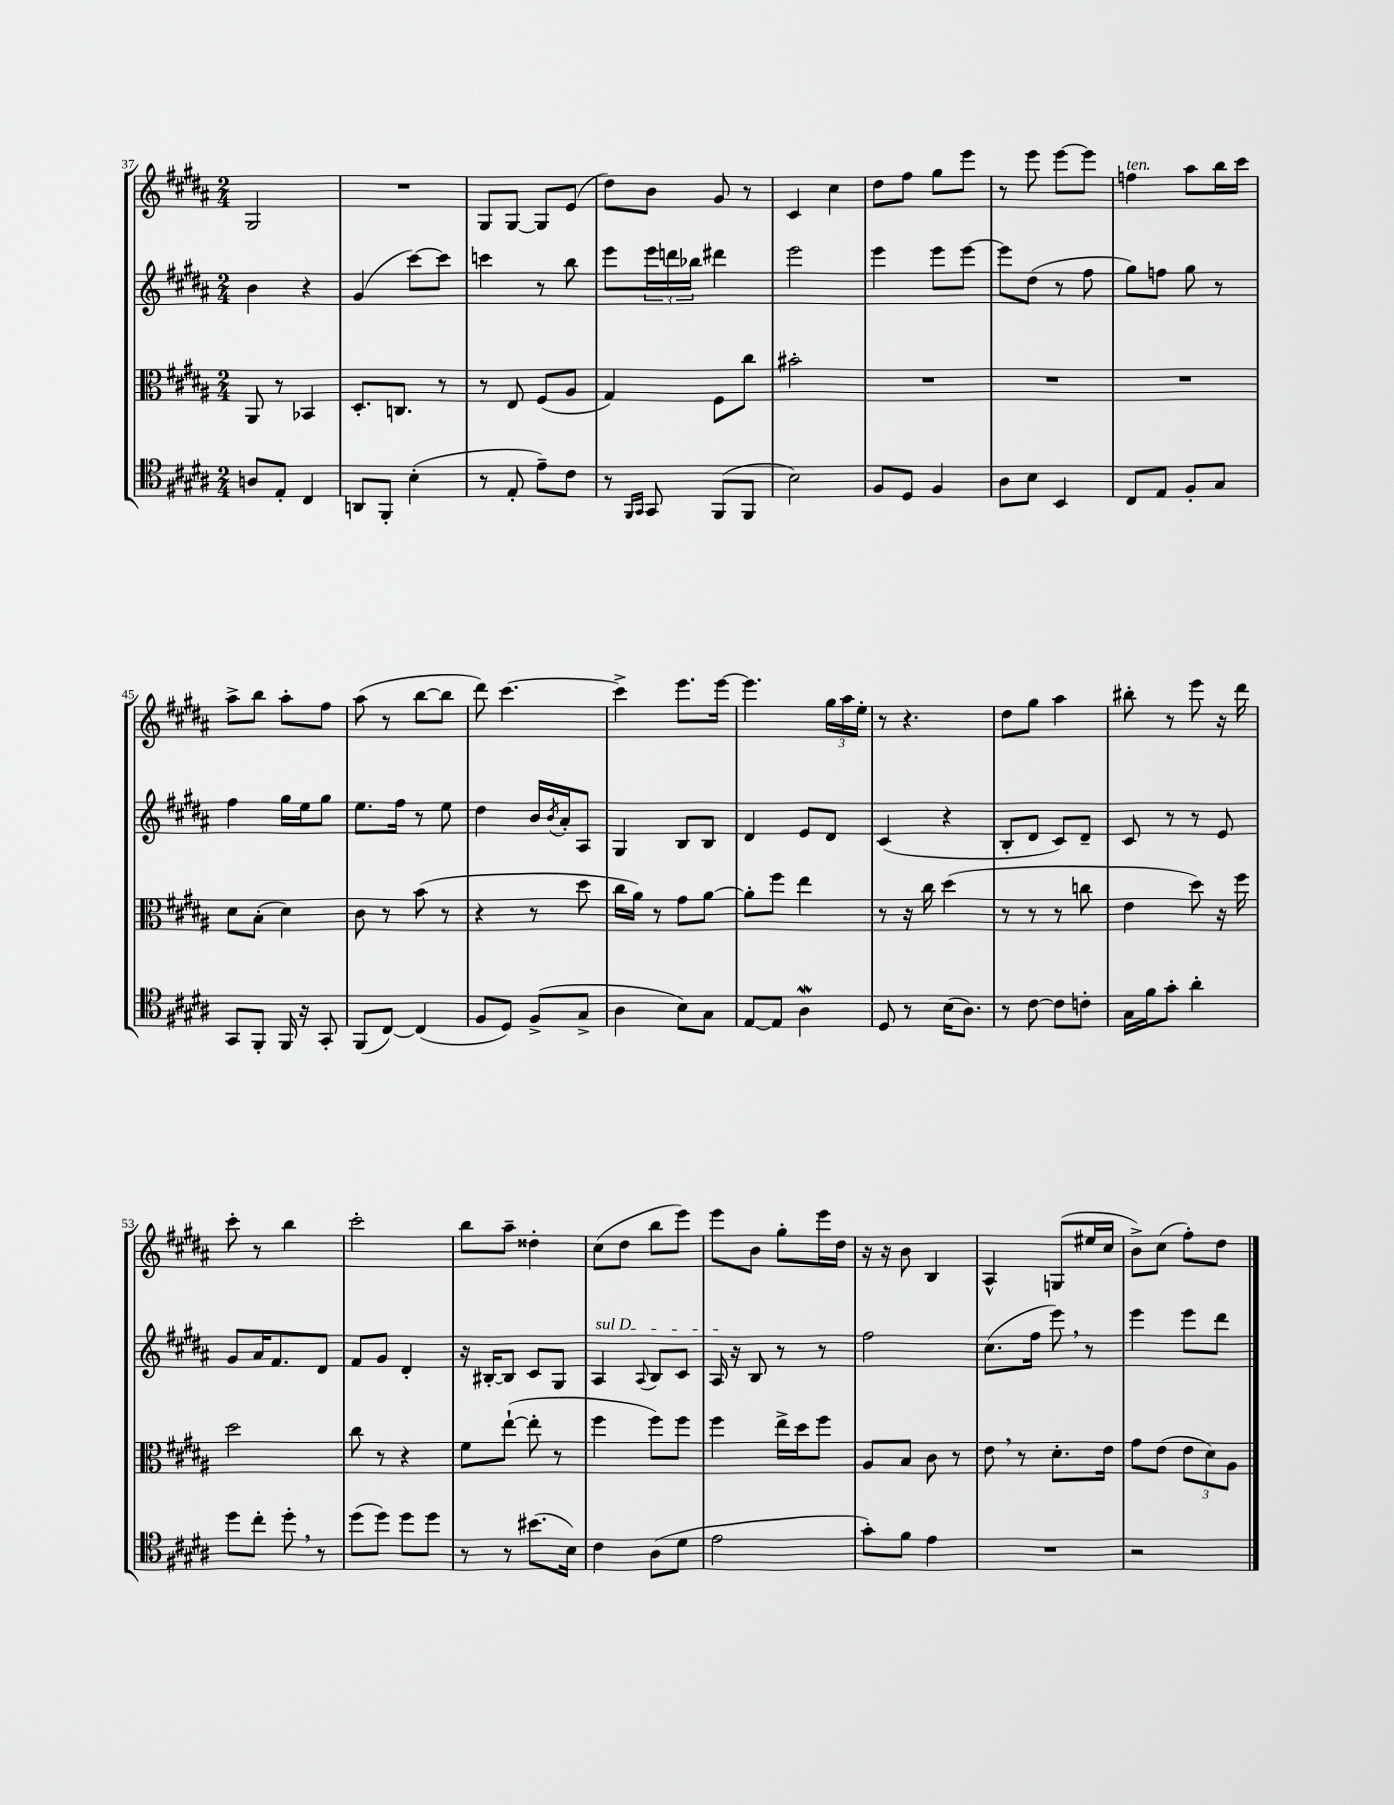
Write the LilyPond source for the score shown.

<<
\new StaffGroup <<
\new Staff = "s0" {
    \clef treble \key b \major \numericTimeSignature \time 2/4
    gis2 |
    R2 |
    gis8 gis8~ gis8 e'8( |
    dis''8) b'8 gis'8 r8 |
    cis'4 cis''4 |
    dis''8 fis''8 gis''8 e'''8 |
    r8 e'''8 e'''8~ e'''8 |
    f''4^\markup { \italic "ten." } ais''8 b''16 cis'''16 |
    ais''8-> b''8 ais''8-. fis''8 |
    ais''8( r8 b''8~ b''8 |
    dis'''8) cis'''4.~ |
    cis'''4-> e'''8. e'''16~ |
    e'''4. \tuplet 3/2 { gis''16 ais''16 e''16-. } |
    r8 r4. |
    dis''8 gis''8 ais''4 |
    bis''8-. r8 e'''8 r16 dis'''16 |
    cis'''8-. r8 b''4 |
    cis'''2-. |
    b''8 ais''8-- disis''4-. |
    cis''8( dis''8 b''8 e'''8) |
    e'''8 b'8 gis''8-. e'''16 dis''16 |
    r16 r16 b'8 b4 |
    ais4-^ g8( eis''16 cis''16 |
    b'8->) cis''8( fis''8-.) dis''8 \bar "|." |
}
\new Staff = "s1" {
    \clef treble \key b \major \numericTimeSignature \time 2/4
    b'4 r4 |
    gis'4( cis'''8~) cis'''8 |
    c'''4 r8 b''8 |
    e'''8 \tuplet 3/2 { e'''16 d'''16 bes''16 } dis'''4 |
    e'''2 |
    e'''4 e'''8 e'''8~ |
    e'''8 dis''8( r8 fis''8 |
    gis''8) f''8 gis''8 r8 |
    fis''4 gis''16 e''16 gis''8 |
    e''8. fis''16 r8 e''8 |
    dis''4 b'16 \acciaccatura { b'8 } ais'16-. ais8 |
    gis4 b8 b8 |
    dis'4 e'8 dis'8 |
    cis'4( r4 |
    b8-. dis'8 cis'8) dis'8-- |
    cis'8 r8 r8 e'8 |
    gis'8 ais'16 fis'8. dis'8 |
    fis'8 gis'8 dis'4-. |
    r16 bis16~-. bis8 cis'8 gis8 |
    \once \override TextSpanner.bound-details.left.text = \markup { \italic "sul D" } ais4\startTextSpan \appoggiatura { ais8 } b8 cis'8 |
    ais16\stopTextSpan r16 b8 r8 r8 |
    fis''2 |
    cis''8.( fis''16 e'''8) \breathe r8 |
    e'''4 e'''8 dis'''8 \bar "|." |
}
\new Staff = "s2" {
    \clef alto \key b \major \numericTimeSignature \time 2/4
    ais,8 r8 bes,4 |
    dis8.-. c8. r8 |
    r8 e8 fis8( ais8 |
    gis4) fis8 cis''8 |
    bis'2-. |
    R2 |
    R2 |
    R2 |
    dis'8 b8-.( dis'4) |
    cis'8 r8 b'8( r8 |
    r4 r8 dis''8 |
    cis''16 ais'16) r8 gis'8 ais'8~ |
    ais'8-. fis''8 e''4 |
    r8 r16 cis''16 dis''4( |
    r8 r8 r8 c''8 |
    e'4 dis''8) r16 fis''16 |
    dis''2 |
    cis''8 r8 r4 |
    fis'8 e''8~-!( e''8-. r8 |
    fis''4 fis''8) fis''8 |
    fis''4 e''16-> dis''16 fis''8 |
    ais8 b8 cis'8 r8 |
    e'8 \breathe r8 dis'8.-. e'16 |
    gis'8 e'8( \tuplet 3/2 { e'8 dis'8) ais8 } \bar "|." |
}
\new Staff = "s3" {
    \clef tenor \key b \major \numericTimeSignature \time 2/4
    a8 e8-. cis4 |
    a,8 fis,8-. b4-.( |
    r8 e8-. e'8--) cis'8 |
    r8 \grace { fis,16 gis,16 } gis,8 fis,8( fis,8 |
    b2) |
    fis8 dis8 fis4 |
    ais8 b8 b,4 |
    cis8 e8 fis8-. gis8 |
    gis,8 fis,8-. fis,16 r16 gis,8-. |
    fis,8( cis8~) cis4( |
    fis8 dis8) fis8->( gis8-> |
    ais4 b8) gis8 |
    e8~ e8 ais4\mordent |
    dis8 r8 b16( ais8.) |
    r8 cis'8~ cis'8 c'8-. |
    gis16 fis'16 gis'8-. ais'4-. |
    dis''8 cis''8-. dis''8-. \breathe r8 |
    dis''8( dis''8) dis''8 dis''8 |
    r8 r8 bis'8.( b16) |
    cis'4 ais8( dis'8 |
    e'2 |
    gis'8-.) fis'8 e'4 |
    R2 |
    r2 \bar "|." |
}
>>
>>
\layout { \context { \Score currentBarNumber = #37 } }
